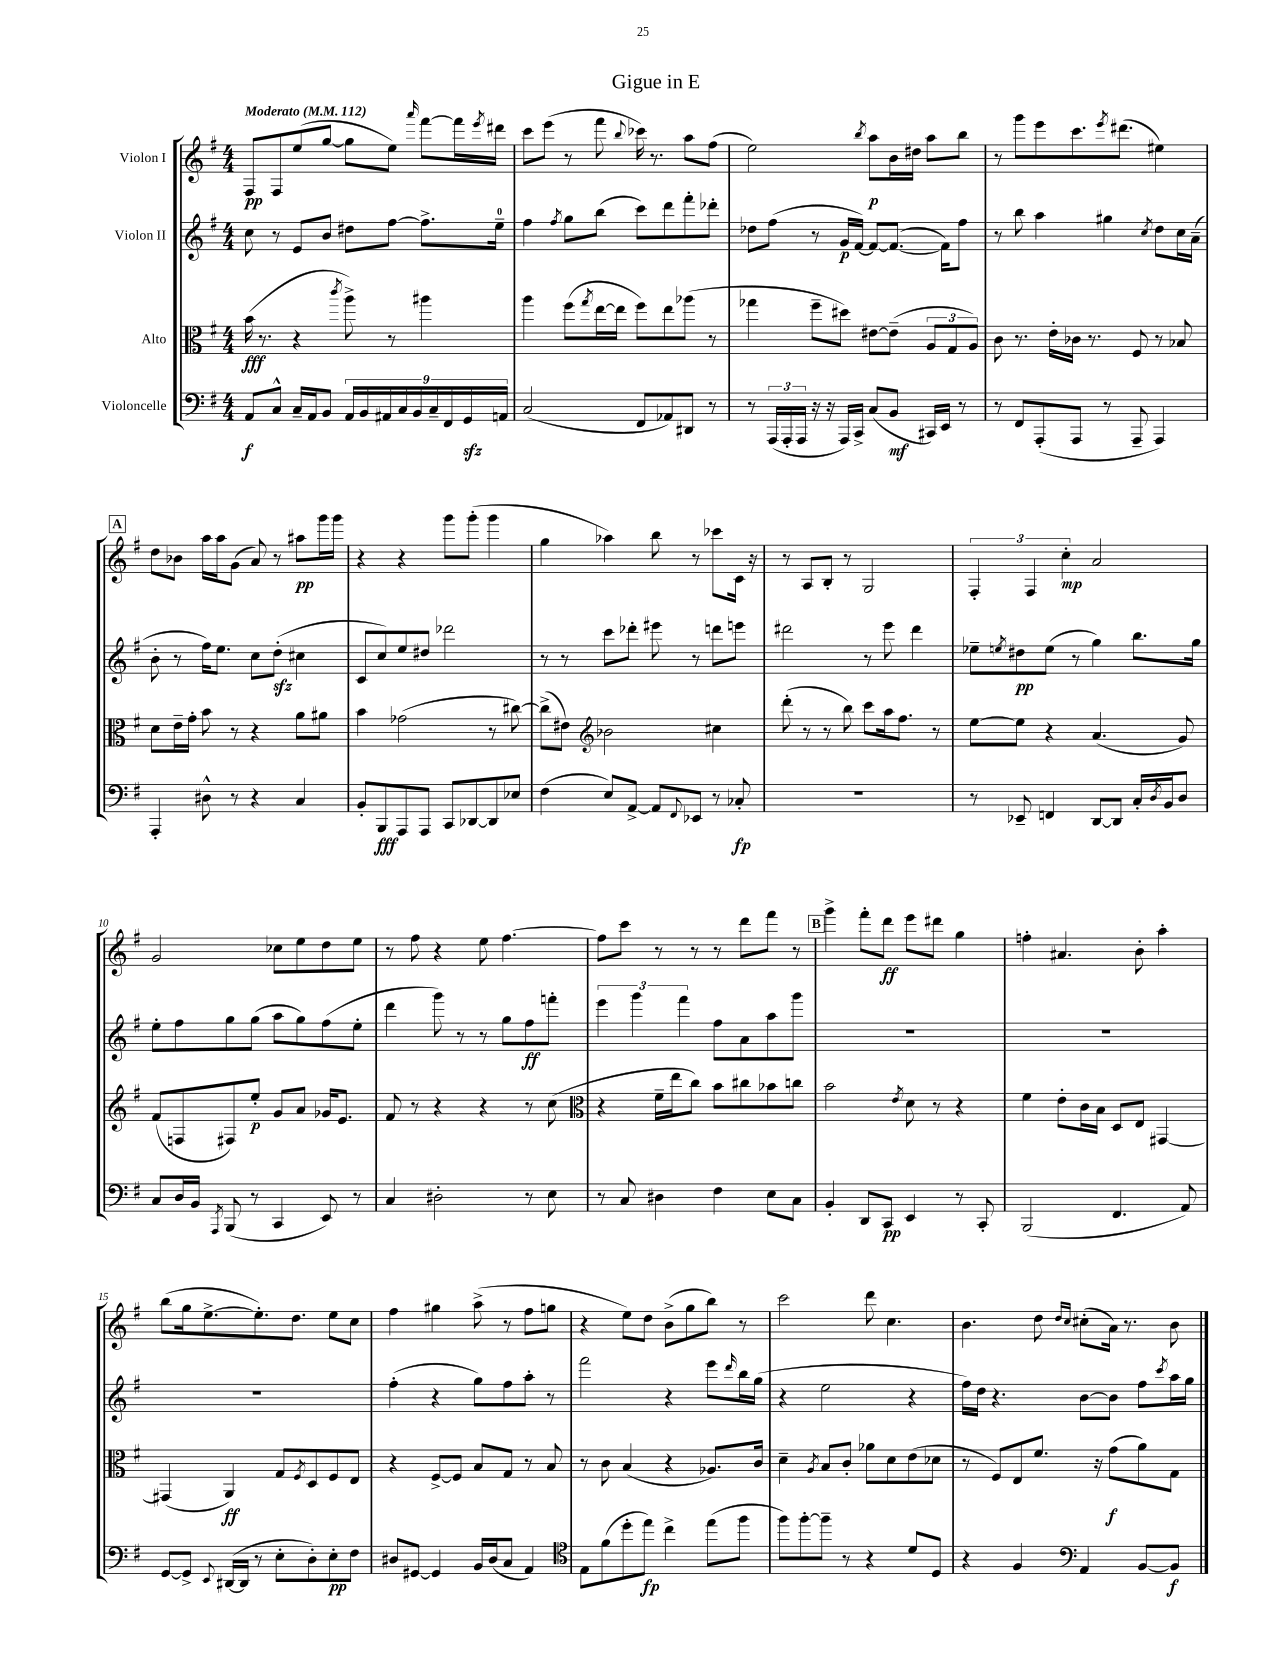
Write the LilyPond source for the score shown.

\header { title = "Gigue in E" }
<<
\new StaffGroup <<
\new Staff = "s0" \with { instrumentName = "Violon I" } {
    \clef treble \key g \major \numericTimeSignature \time 4/4 \tempo "Moderato" 4 = 112
    fis8\pp fis8 e''8( g''8~ g''8 e''8) \grace { a'''16 } fis'''8~ fis'''16 \acciaccatura { e'''8 } dis'''16 |
    c'''8 e'''8( r8 fis'''8 \appoggiatura { b''8 } ces'''16) r8. a''8 fis''8( |
    e''2) \acciaccatura { b''8 } a''8\p b'16 dis''16 a''8 b''8 |
    r8 g'''8 e'''8 c'''8. \acciaccatura { e'''8 } dis'''8.( eis''4) |
    \mark \markup { \box "A" } d''8 bes'8 a''16 a''16 g'8( a'8) r8 ais''8\pp g'''16 g'''16 |
    r4 r4 g'''8 g'''8-.( g'''4 |
    g''4 aes''4) b''8 r8 ces'''8 c'16 r16 |
    r8 a8 b8-. r8 g2 |
    \tuplet 3/2 { fis4-. fis4 c''4-.\mp } a'2 |
    g'2 ces''8 e''8 d''8 e''8 |
    r8 fis''8 r4 e''8 fis''4.~ |
    fis''8 c'''8 r8 r8 r8 d'''8 fis'''8 r8 |
    \mark \markup { \box "B" } g'''4-> fis'''8-. d'''8\ff e'''8 dis'''8 g''4 |
    f''4-. ais'4. b'8-. a''4-. |
    b''8( g''16 e''8.~-> e''8.-.) d''8. e''8 c''8 |
    fis''4 gis''4 a''8->( r8 fis''8 g''8 |
    r4 e''8) d''8 b'8->( g''8 b''8) r8 |
    c'''2 d'''8 c''4. |
    b'4. d''8 \grace { d''16 c''16 } cis''8-.( a'16) r8. b'8 \bar "|." |
}
\new Staff = "s1" \with { instrumentName = "Violon II" } {
    \clef treble \key g \major \numericTimeSignature \time 4/4
    c''8 r8 e'8 b'8 dis''8 fis''8~ fis''8.-> e''16-0-- |
    fis''4 \acciaccatura { fis''8 } g''8 b''8( c'''8) d'''8 fis'''8-. des'''8-. |
    des''8 fis''8( r8 g'16\p fis'16~) fis'8~ fis'8.~( fis'16) fis''8 |
    r8 b''8 a''4 gis''4 \acciaccatura { c''8 } d''8 c''16 a'16--( |
    \mark \markup { \box "A" } b'8-. r8 fis''16) e''8. c''8 d''8-.\sfz( cis''4 |
    c'8 c''8) e''8 dis''8 des'''2 |
    r8 r8 c'''8 des'''8-. eis'''8 r8 d'''8 e'''8 |
    dis'''2 r8 e'''8 dis'''4 |
    ees''8-- \acciaccatura { e''8 } dis''8\pp e''8( r8 g''4) b''8. g''16 |
    e''8-. fis''8 g''8 g''8( a''8 g''8) fis''8( e''8-. |
    d'''4 g'''8) r8 r8 g''8 fis''8\ff f'''8-. |
    \tuplet 3/2 { e'''4 g'''4 fis'''4 } fis''8 a'8 a''8 g'''8 |
    \mark \markup { \box "B" } R1 |
    R1 |
    R1 |
    fis''4-.( r4 g''8) fis''8 a''8-. r8 |
    fis'''2 r4 e'''8 \grace { d'''16 } b''16 g''16( |
    r4 e''2 r4 |
    fis''16) d''16 r4. b'8~ b'8 fis''8 \acciaccatura { c'''8 } a''16 g''16 \bar "|." |
}
\new Staff = "s2" \with { instrumentName = "Alto" } {
    \clef alto \key g \major \numericTimeSignature \time 4/4
    b'16\fff( r8. r4 \acciaccatura { c'''8 } a''8->) r8 ais''4 |
    a''4 fis''8( \acciaccatura { g''8 } e''16~ e''16 fis''8) e''8 aes''8( r8 |
    ges''4 fis''8-- dis''8) eis'8~ eis'8--( \tuplet 3/2 { a8 g8 a8) } |
    c'8 r8. e'16-. ces'16 r8. fis8 r8 bes8 |
    \mark \markup { \box "A" } d'8 e'16-- g'16-. b'8 r8 r4 a'8 ais'8 |
    b'4 ges'2( r8 cis''8~) |
    cis''8->( eis'8) \clef treble bes'2 cis''4 |
    d'''8-.( r8 r8 b''8) c'''8 a''16 fis''8. r8 |
    e''8~ e''8 r4 a'4.( g'8) |
    fis'8( f8 fis8) e''8-.\p g'8 a'8 ges'16 e'8. |
    fis'8 r8 r4 r4 r8 c''8( |
    \clef alto r4 fis'16-- e''16 c''8) b'8 cis''8 bes'8 c''8 |
    \mark \markup { \box "B" } b'2 \acciaccatura { e'8 } d'8 r8 r4 |
    fis'4 e'8-. c'16 b16 d8 e8 gis,4~ |
    gis,4( a,4\ff) g8 \acciaccatura { fis8 } d8 fis8 e8 |
    r4 fis8~-> fis8 b8 g8 r8 b8 |
    r8 c'8 b4( r4 aes8.) c'16 |
    d'4-- \acciaccatura { a8 } b8 c'8-. aes'8 d'8 e'8( des'8 |
    r8 fis8) e8 fis'8. r16 g'8\f( a'8) g8 \bar "|." |
}
\new Staff = "s3" \with { instrumentName = "Violoncelle" } {
    \clef bass \key g \major \numericTimeSignature \time 4/4
    a,8\f c8-^ c16-- a,16 b,8 \tuplet 9/8 { a,16 b,16 ais,16 c16 b,16 c16-- fis,16 g,16\sfz a,16 } |
    c2( fis,8 aes,8) dis,8 r8 |
    r8 \tuplet 3/2 { a,,16( a,,16-. a,,16 } r16 r16 a,,16) c,16-> c8( b,8\mf cis,16) e,16 r8 |
    r8 fis,8 a,,8-.( a,,8 r8 a,,8-- a,,4) |
    \mark \markup { \box "A" } a,,4-. dis8-^ r8 r4 c4 |
    b,8-. b,,8\fff a,,8 a,,8 c,8 des,8~ des,8 ees8 |
    fis4( e8) a,8~-> a,8 \appoggiatura { fis,8 } ees,8 r8 ces8-.\fp |
    R1 |
    r8 ees,8-- f,4 d,8~ d,8 c16-. \acciaccatura { d8 } b,16 d8 |
    c8 d16 b,16 \acciaccatura { a,,8 } b,,8( r8 c,4 e,8) r8 |
    c4 dis2-. r8 e8 |
    r8 c8 dis4 fis4 e8 c8 |
    \mark \markup { \box "B" } b,4-. d,8 c,8\pp e,4 r8 c,8-. |
    b,,2( fis,4. a,8) |
    g,8~ g,8-> \appoggiatura { e,8 } dis,16~( dis,16 r8 e8-. d8-.) e8-.\pp fis8 |
    dis8 gis,8~ gis,4 b,16 dis16( c8 a,4) |
    \clef tenor e8 fis'8( d''8-. e''8\fp) c''4-> e''8( fis''8 |
    fis''8) fis''8~-. fis''8-- r8 r4 d'8 d8 |
    r4 fis4 \clef bass a,4 b,8~ b,8\f \bar "|." |
}
>>
>>
